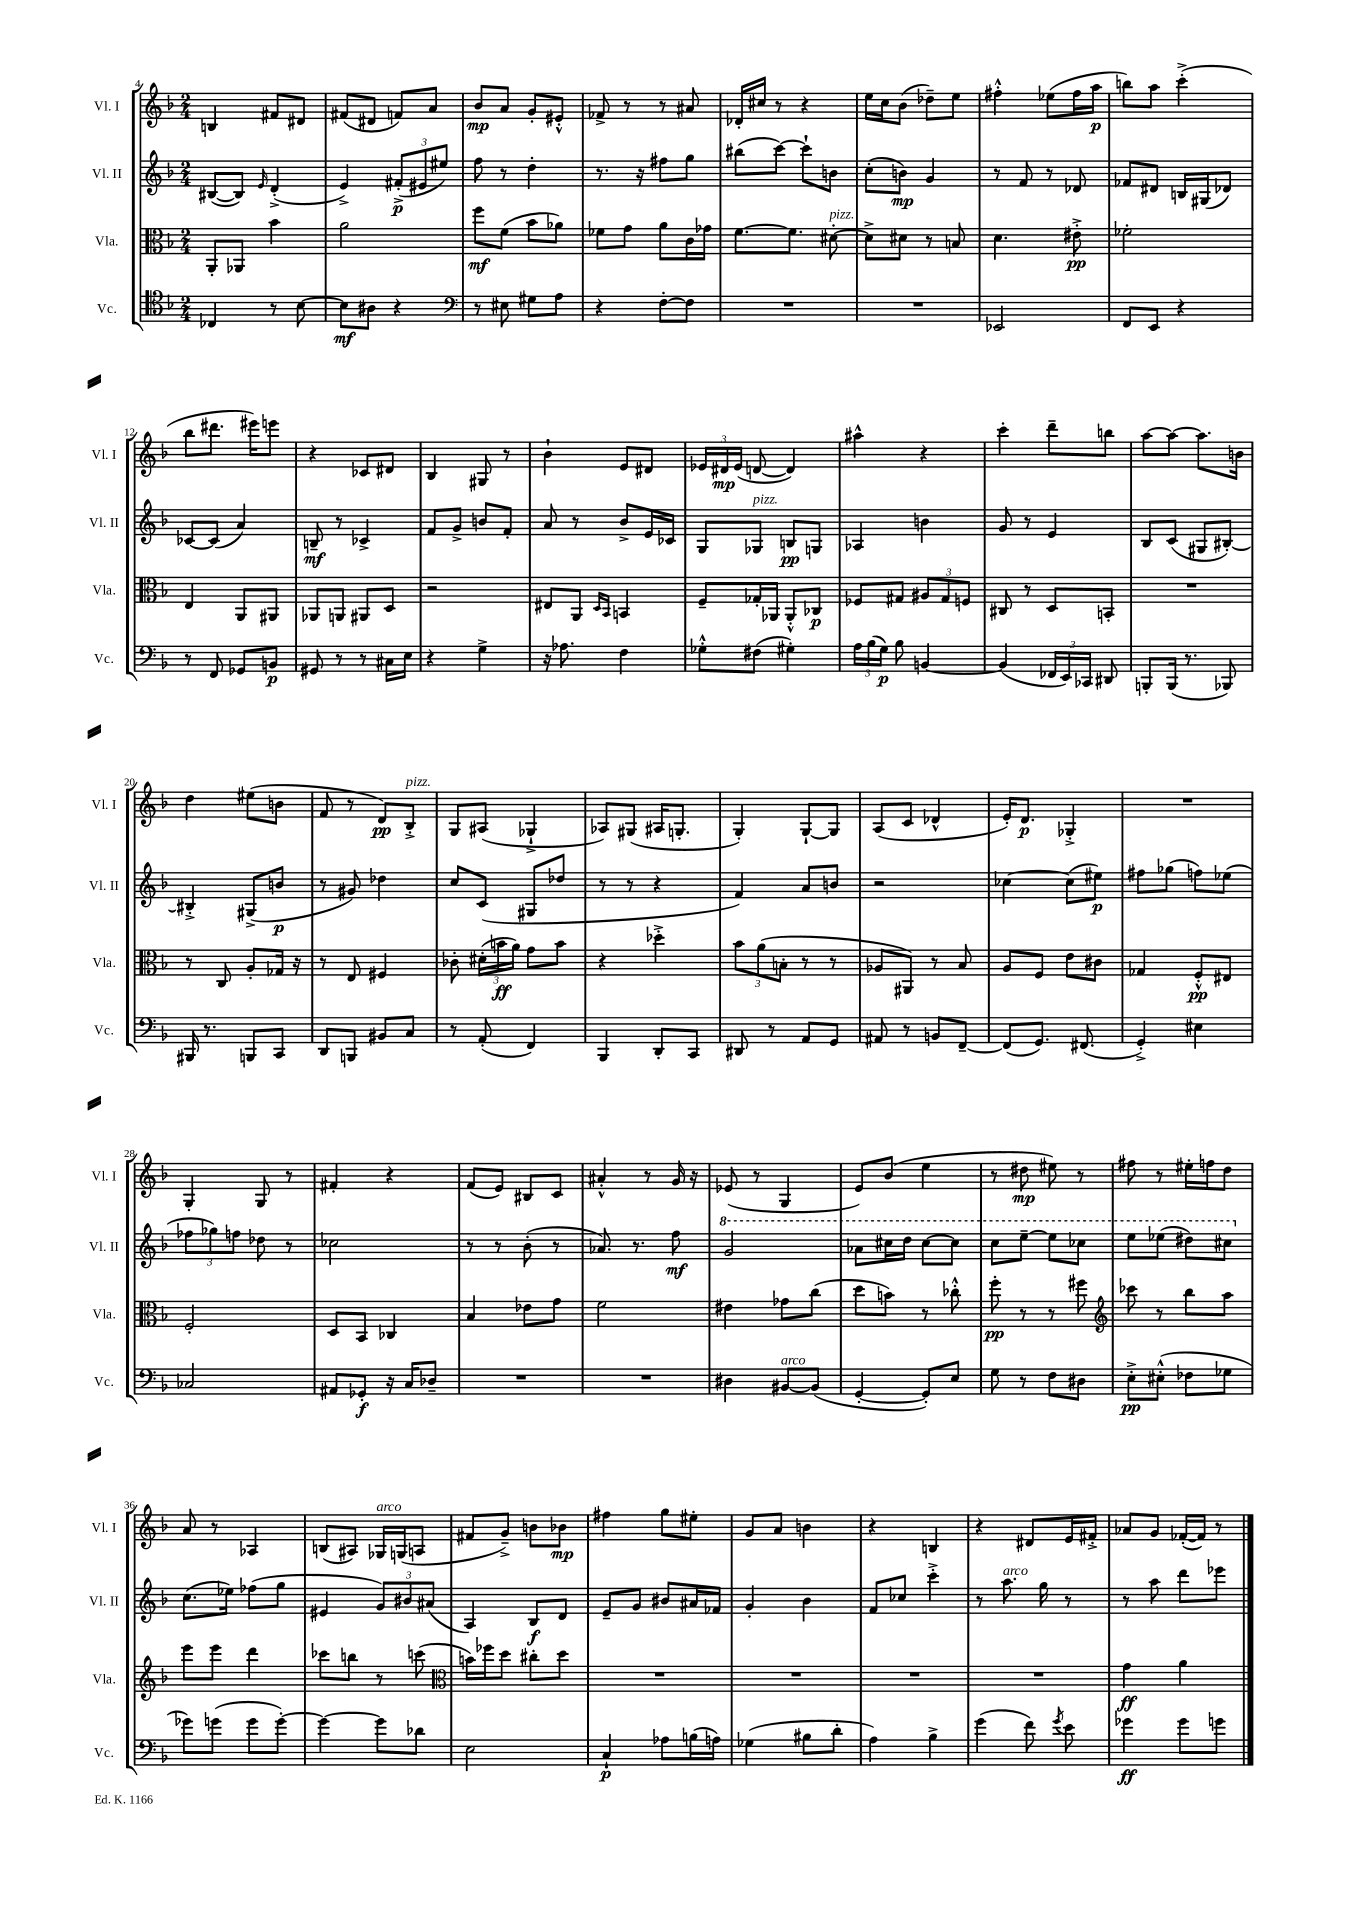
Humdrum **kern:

**kern	**kern	**kern	**kern
*staff4	*staff3	*staff2	*staff1
*clefC4	*clefC3	*clefG2	*clefG2
*k[b-]	*k[b-]	*k[b-]	*k[b-]
*M2/4	*M2/4	*M2/4	*M2/4
4C-	8AA'	([8B#	4B
.	8AA-	8B#])	.
.	.	16qqe	.
8r	4b-	(4d'^	8f#
[8B-	.	.	8d#
=	=	=	=
8B-]	2a	4e^)	(8f#
8A#	.	.	8d#
4r	.	(12f#'^	8f)
.	.	12e#	.
.	.	.	8a
.	.	12ee#)	.
=	=	=	=
*clefF4	*	*	*
8r	8ff	8ff	8b-
8E#	(8f	8r	8a
8G#	8b-	4dd'	8g'
8A	8a-)	.	8e#'^^
=	=	=	=
4r	8f-	8.r	8f-^
.	8g	.	8r
.	.	16r	.
[8F'	8a	8ff#	8r
8F]	16c	8gg	8a#
.	16g-	.	.
=	=	=	=
2r	[8.f	(8bb#	16d-'
.	.	.	16cc#
.	.	[8ccc)	8r
.	8.f]	.	.
.	.	8ccc`]	4r
.	[8d#'	8b	.
=	=	=	=
2r	8d#^]	(8cc'	16ee
.	.	.	16cc
.	8d#	8b)	(8b-
.	8r	4g	8dd-~)
.	8B	.	8ee
=	=	=	=
2EE-	4.d	8r	4ff#'^^
.	.	8f	.
.	.	8r	(8ee-
.	8e#'^	8d-	16ff#
.	.	.	16aa
=	=	=	=
8FF	2f-'	8f-	8bb)
8EE	.	8d#	8aa
4r	.	16B	(4ccc'^
.	.	(16G#	.
.	.	8d-)	.
=	=	=	=
8r	4E	[8c-	8bb-
8FF	.	(8c-]	8.ddd#
8GG-	8AA	4a)	.
.	.	.	16eee#)
8BB	8AA#	.	8eee
=	=	=	=
8GG#	8AA-	8B~	4r
8r	8AA	8r	.
8r	8AA#	4c-^	8c-
16C#	8D	.	8d#
16E	.	.	.
=	=	=	=
4r	2r	8f	4B-
.	.	8g^	.
4G^	.	8b	8G#
.	.	8f'	8r
=	=	=	=
16r	8E#	8a	4b-`
8.A-	.	.	.
.	8AA	8r	.
.	16qqD	.	.
.	16qqBB-	.	.
4F	4BB	8b-^	8e
.	.	16e	8d#
.	.	16c-	.
=	=	=	=
8G-'^^	8F~	8G	24e-
.	.	.	24d#
.	.	.	(24e-
(8F#	16G-'	8G-	[8d
.	16AA-	.	.
4G#')	8AA-'^^	8B	4d])
.	8C-	8G	.
=	=	=	=
24A	8F-	4A-	4aa#^^
(24B-	.	.	.
24G)	.	.	.
8B-	8G#	.	.
[4BB	12A#	4b	4r
.	12G#	.	.
.	12F	.	.
=	=	=	=
(4BB]	8C#	8g	4ccc'
.	8r	8r	.
24FF-	8D	4e	8ddd~
24EE)	.	.	.
24CC-	.	.	.
8DD#	8BB'	.	8bb
=	=	=	=
8BBB'	2r	8B-	[8aa
(16BBB	.	(8c	8aa_
8.r	.	.	.
.	.	8G#	8.aa]
8BBB-)	.	[8B#')	.
.	.	.	16b
=	=	=	=
16BBB#	8r	4B#'^]	4dd
8.r	.	.	.
.	8C	.	.
8BBB	8A'	(8G#^	(8ee#
8CC	16G-	8b	8b
.	16r	.	.
=	=	=	=
8DD	8r	8r	8f
8BBB	8E	8g#)	8r
8BB#	4F#	4dd-	8d)
8C	.	.	8B-'^
=	=	=	=
8r	8c-'	8cc	8G
(8AA'	(24d#'	(8c	(8A#
.	24b	.	.
.	24a)	.	.
4FF)	8g	8G#	4G-`^
.	8b	8dd-	.
=	=	=	=
4BBB-	4r	8r	8A-)
.	.	8r	(8G#
8DD'	4dd-'^	4r	16A#
.	.	.	8.G'
8CC	.	.	.
=	=	=	=
8DD#	12b-	4f)	4G')
.	(12a	.	.
8r	.	.	.
.	12B'	.	.
8AA	8r	8a	[8G`
8GG	8r	8b	8G]
=	=	=	=
8AA#	8A-	2r	(8A
8r	8AA#)	.	8c
8BB	8r	.	4d-^^
[8FF~	8B-	.	.
=	=	=	=
(8FF]	8A	[4cc-	16e')
.	.	.	8.d
8.GG)	8F	.	.
.	8e	(8cc-]	4G-'^
(8.FF#	.	.	.
.	8c#	8ee#)	.
=	=	=	=
4GG'^)	4G-	8ff#	2r
.	.	(8gg-	.
4E#	8F'^^	8ff)	.
.	8E#	(8ee-	.
=	=	=	=
2C-	2F'	12ff-	4G'
.	.	12gg-)	.
.	.	12ff	.
.	.	8dd-	8G
.	.	8r	8r
=	=	=	=
8AA#	8D	2cc-	4f#'
8GG-'	8BB-	.	.
16r	4C-	.	4r
16C	.	.	.
8D-~	.	.	.
=	=	=	=
2r	4B-	8r	(8f
.	.	8r	8e)
.	8e-	(8b-'	8B#
.	8g	8r	8c
=	=	=	=
2r	2f	8.a-)	4a#'^^
.	.	8.r	.
.	.	.	8r
.	.	8ff	16g
.	.	.	16r
=	=	=	=
4D#	4e#	2gg	(8e-
.	.	.	8r
[8BB#	8g-	.	4G
(8BB#]	(8cc	.	.
=	=	=	=
[4GG'	8dd	8aa-	8e)
.	8b)	16ccc#	(8b-
.	.	16ddd	.
8GG'])	8r	[8ccc#	4ee
8E	8cc-'^^	8ccc#]	.
=	=	=	=
8G	8ff'	8ccc	8r
8r	8r	[8eee~	8dd#
8F	8r	8eee]	8ee#)
8D#	8ff#	8ccc-	8r
=	=	=	=
*	*clefG2	*	*
8E'^	8ccc-	8eee	8ff#
(8E#'^^	8r	(8eee-	8r
8F-	8bb-	8ddd#)	16ee#'
.	.	.	16ff
8G-	8aa	8ccc#	8dd
=	=	=	=
8g-)	8eee	(8.cc	8a
(8g	8eee	.	8r
.	.	16ee-)	.
8g	4ddd	(8ff-	4A-
[8g')	.	8gg	.
=	=	=	=
4g_	8ccc-	4e#	(8B
.	8bb	.	8A#)
8g]	8r	12g)	16G-
.	.	.	(16G
.	.	12b#	.
8d-	(8ccc	.	8A
.	.	(12a#	.
=	=	=	=
*	*clefC3	*	*
2E	16b)	4A)	8f#
.	16ff-	.	.
.	8dd	.	8g~^)
.	8cc#'	8B-	8b
.	8dd	8d	8b-
=	=	=	=
4C`	2r	8e~	4ff#
.	.	8g	.
8A-	.	8b#	8gg
(16B	.	16a#	8ee#'
16A)	.	16f-	.
=	=	=	=
(4G-	2r	4g'	8g
.	.	.	8a
8B#	.	4b-	4b
8d'	.	.	.
=	=	=	=
4A)	2r	8f	4r
.	.	8cc-	.
4B-^	.	4ccc'^	4B
=	=	=	=
(4g	2r	8r	4r
.	.	8.aa	.
8f)	.	.	8d#
.	.	16gg	.
8qg	.	.	.
8e	.	8r	16e
.	.	.	16f#'^
=	=	=	=
4g-	4g	8r	8a-
.	.	8aa	8g
8g-	4a	8ddd	([16f-'
.	.	.	16f-])
8g	.	8eee-	8r
==	==	==	==
*-	*-	*-	*-
